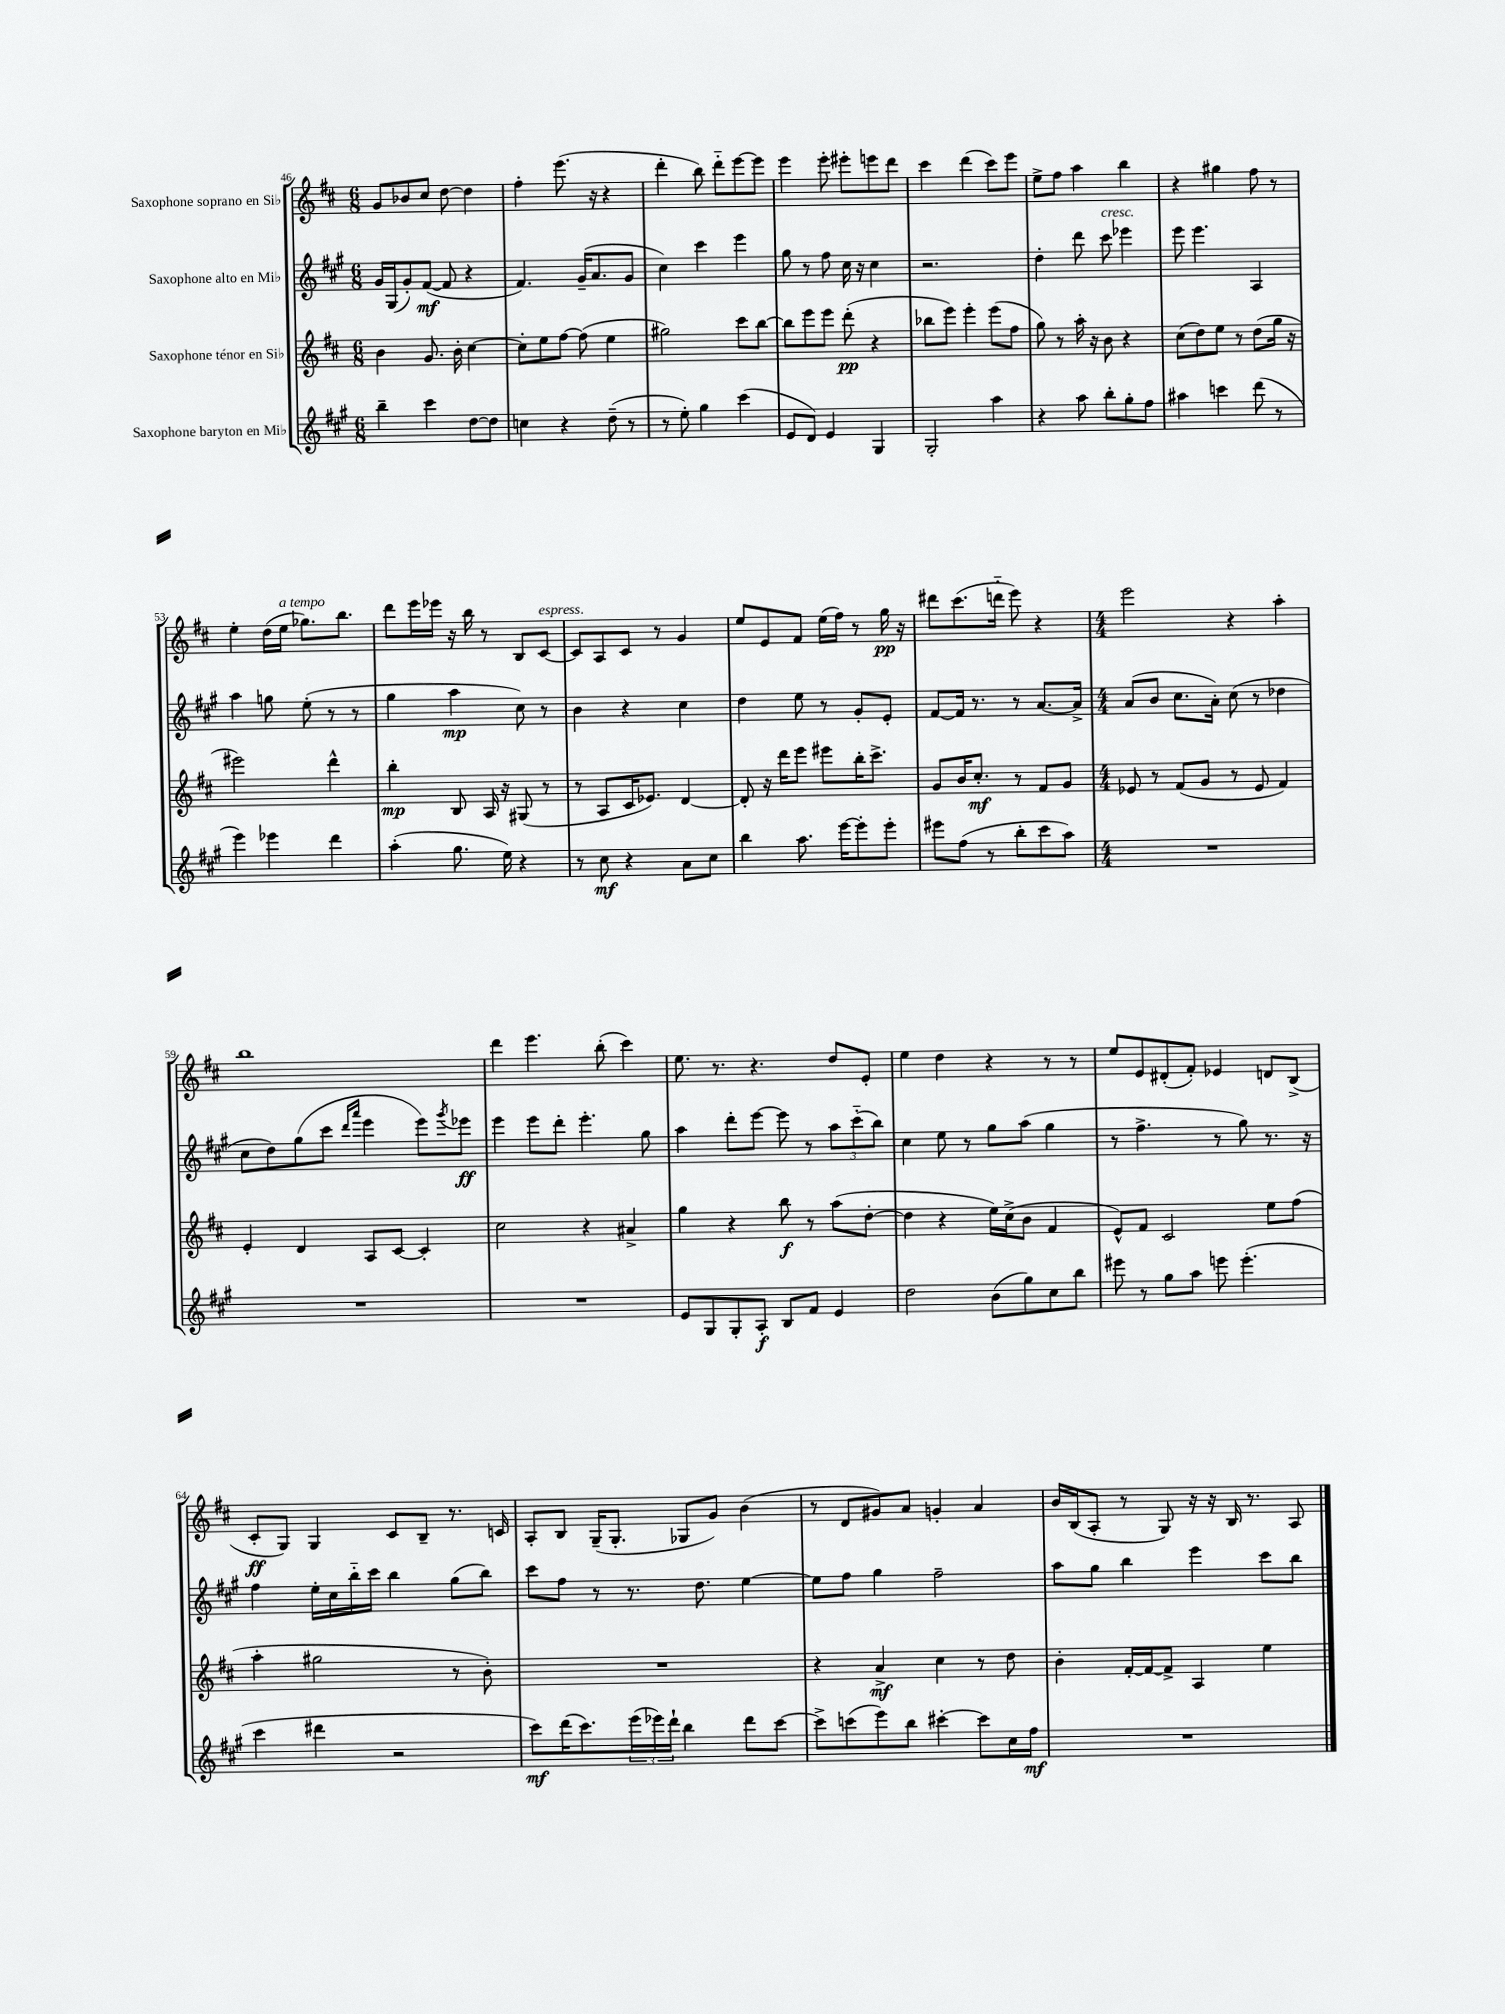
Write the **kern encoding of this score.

**kern	**kern	**kern	**kern
*staff4	*staff3	*staff2	*staff1
*clefG2	*clefG2	*clefG2	*clefG2
*k[f#c#g#]	*k[f#c#]	*k[f#c#g#]	*k[f#c#]
*M6/8	*M6/8	*M6/8	*M6/8
4bb~	4b	16g#	8g
.	.	(16G#	.
.	.	8g#')	8b-
4ccc#	8.g	([8f#	8cc#
.	.	8f#]	[8dd
.	16b'	.	.
[8dd	[4cc#	4r	4dd]
8dd]	.	.	.
=	=	=	=
4cc	8cc#']	4.f#)	4ff#'
.	8ee	.	.
4r	[8ff#	.	(8.eee
.	(8ff#]	(16g#~	.
.	.	8.a	16r
(8dd~	4ee	.	4r
8r	.	8g#	.
=	=	=	=
8r	2gg#)	4cc#)	4ddd'
8ee')	.	.	.
4gg#	.	4ccc#	8bb)
.	.	.	8ddd'~
(4ccc#	8ccc#	4eee	[8eee
.	[8bb	.	8eee]
=	=	=	=
8e	8bb]	8gg#	4eee
8d)	8eee	8r	.
4e	8eee	8ff#	8eee'
.	(8ddd'	16cc#	8eee#'
.	.	16r	.
4G#	4r	4cc#	8eee
.	.	.	8ddd
=	=	=	=
2G#'	8bb-	2.r	4ccc#
.	8eee)	.	.
.	4eee'	.	(4ddd
4aa	(8eee	.	8ccc#)
.	8ff#	.	8eee
=	=	=	=
4r	8gg)	4dd'	8ee^
.	8r	.	8ff#
8aa	16aa'	8ddd	4aa
.	16r	.	.
8bb'	8b	8ccc#	.
8gg#'	4r	4eee-	4bb
8ff#	.	.	.
=	=	=	=
4aa#	(8cc#	8eee	4r
.	8dd)	4.eee	.
4ccc	8ee	.	4gg#
.	8r	.	.
(8ddd	(8dd	4A	8ff#
8r	16gg	.	8r
.	16r	.	.
=	=	=	=
4eee)	2eee#)	4aa	4ee'
4eee-	.	8gg	(16dd
.	.	.	16ee
.	.	(8ee'	8.gg-)
4ddd	4ddd^^	8r	.
.	.	.	8.bb
.	.	8r	.
=	=	=	=
(4aa'	4bb'	4gg#	8ddd
.	.	.	16eee
.	.	.	16eee-
8.gg#	8B	4aa	16r
.	.	.	16bb
.	16A	.	8r
16ee)	16r	.	.
4r	(8G#	8cc#)	8B
.	8r	8r	[8c#
=	=	=	=
8r	8r	4b	8c#]
8cc#	8A	.	8A
4r	16c#	4r	8c#
.	8.e-)	.	.
.	.	.	8r
8a	[4d	4cc#	4g
8cc#	.	.	.
=	=	=	=
4bb	8d']	4dd	8ee
.	16r	.	8e
.	16ddd	.	.
8.aa	8eee	8ee	8f#
.	8eee#	8r	(16ee
[16eee	.	.	16ff#)
8eee']	16bb'	8g#'	8r
.	8.ccc#^	.	.
8eee'	.	8e'	16gg
.	.	.	16r
=	=	=	=
8eee#	8g	[8f#	8ddd#
(8ff#	16b	16f#]	(8.ccc#
.	8.cc#'	8.r	.
8r	.	.	.
.	.	.	16ddd'~
8bb'	8r	8r	8eee)
8ccc#	8f#	[8.a	4r
8aa)	8g	.	.
.	.	16a^]	.
=	=	=	=
*M4/4	*M4/4	*M4/4	*M4/4
1r	8e-	(8a	2eee
.	8r	8b	.
.	(8f#	8.cc#	.
.	8g	.	.
.	.	16a')	.
.	8r	(8cc#	4r
.	8e-	8r	.
.	4f#)	4dd-	4aa'
=	=	=	=
1r	4e'	8cc#	1bb
.	.	8dd)	.
.	4d	(8gg#	.
.	.	8ccc#	.
.	.	16qqddd	.
.	.	16qqaaa	.
.	8A	4eee	.
.	[8c#	.	.
.	4c#']	8eee)	.
.	.	8qggg#	.
.	.	8eee-	.
=	=	=	=
1r	2cc#	4eee	4ddd
.	.	8eee	4.eee
.	.	8ddd'	.
.	4r	4.eee'	.
.	.	.	(8bb'
.	4a#^	.	4ccc#)
.	.	8gg#	.
=	=	=	=
8e	4gg	4aa	8.ee
8G#	.	.	.
.	.	.	8.r
8G#'	4r	8ddd'	.
8A'	.	[8eee	4.r
8B	8bb	8eee]	.
8f#	8r	8r	.
4e	(8aa	12aa	8dd
.	.	(12ccc#'~	.
.	[8dd'	.	8e'
.	.	12bb)	.
=	=	=	=
2dd	4dd]	4cc#	4ee
.	4r	8ee	4dd
.	.	8r	.
(8b	16ee)	8gg#	4r
.	(16cc#^	.	.
8gg#)	8b	(8aa	.
8cc#	4f#	4gg#	8r
8bb	.	.	8r
=	=	=	=
8eee#	8e^^)	8r	8ee
8r	8f#	4.ff#^	8e
8gg#	2c#	.	(8d#'
8aa	.	.	8f#')
8eee	.	8r	4e-
(4.eee'	.	8gg#)	.
.	8ee	8.r	8d
.	(8ff#	.	(8B^
.	.	16r	.
=	=	=	=
4ccc#	4aa'	4ff#	8c#'
.	.	.	8G)
4ddd#	2gg#	16ee'	4G
.	.	16cc#	.
.	.	16bb'~	.
.	.	16ccc#	.
2r	.	4bb	8c#
.	.	.	8B~
.	8r	(8gg#	8.r
.	8b')	8bb)	.
.	.	.	16c
=	=	=	=
8ccc#)	1r	8ccc#	8A'
(16ddd	.	8ff#	8B
8.ccc#)	.	.	.
.	.	8r	(16G~
.	.	.	8.G'
(24eee	.	8.r	.
24eee-)	.	.	.
24ddd`	.	.	.
4bb	.	.	8G-
.	.	8.dd	.
.	.	.	8g)
8ddd	.	[4ee	(4b
[8ccc#	.	.	.
=	=	=	=
8ccc#^]	4r	8ee]	8r
(8ccc	.	8ff#	8d
8eee)	4a^	4gg#	8g#)
8bb	.	.	8a
[4ccc#'	4cc#	2ff#~	4g'
8ccc#]	8r	.	4a
16cc#	8dd	.	.
16ff#	.	.	.
=	=	=	=
1r	4b'	8aa	16b
.	.	.	(16B
.	.	8gg#	8A'
.	[16f#'	4bb	8r
.	16f#_	.	.
.	8f#^]	.	8G)
.	4A	4eee	16r
.	.	.	16r
.	.	.	16B
.	.	.	8.r
.	4ee	8ccc#	.
.	.	8bb	8A
==	==	==	==
*-	*-	*-	*-
